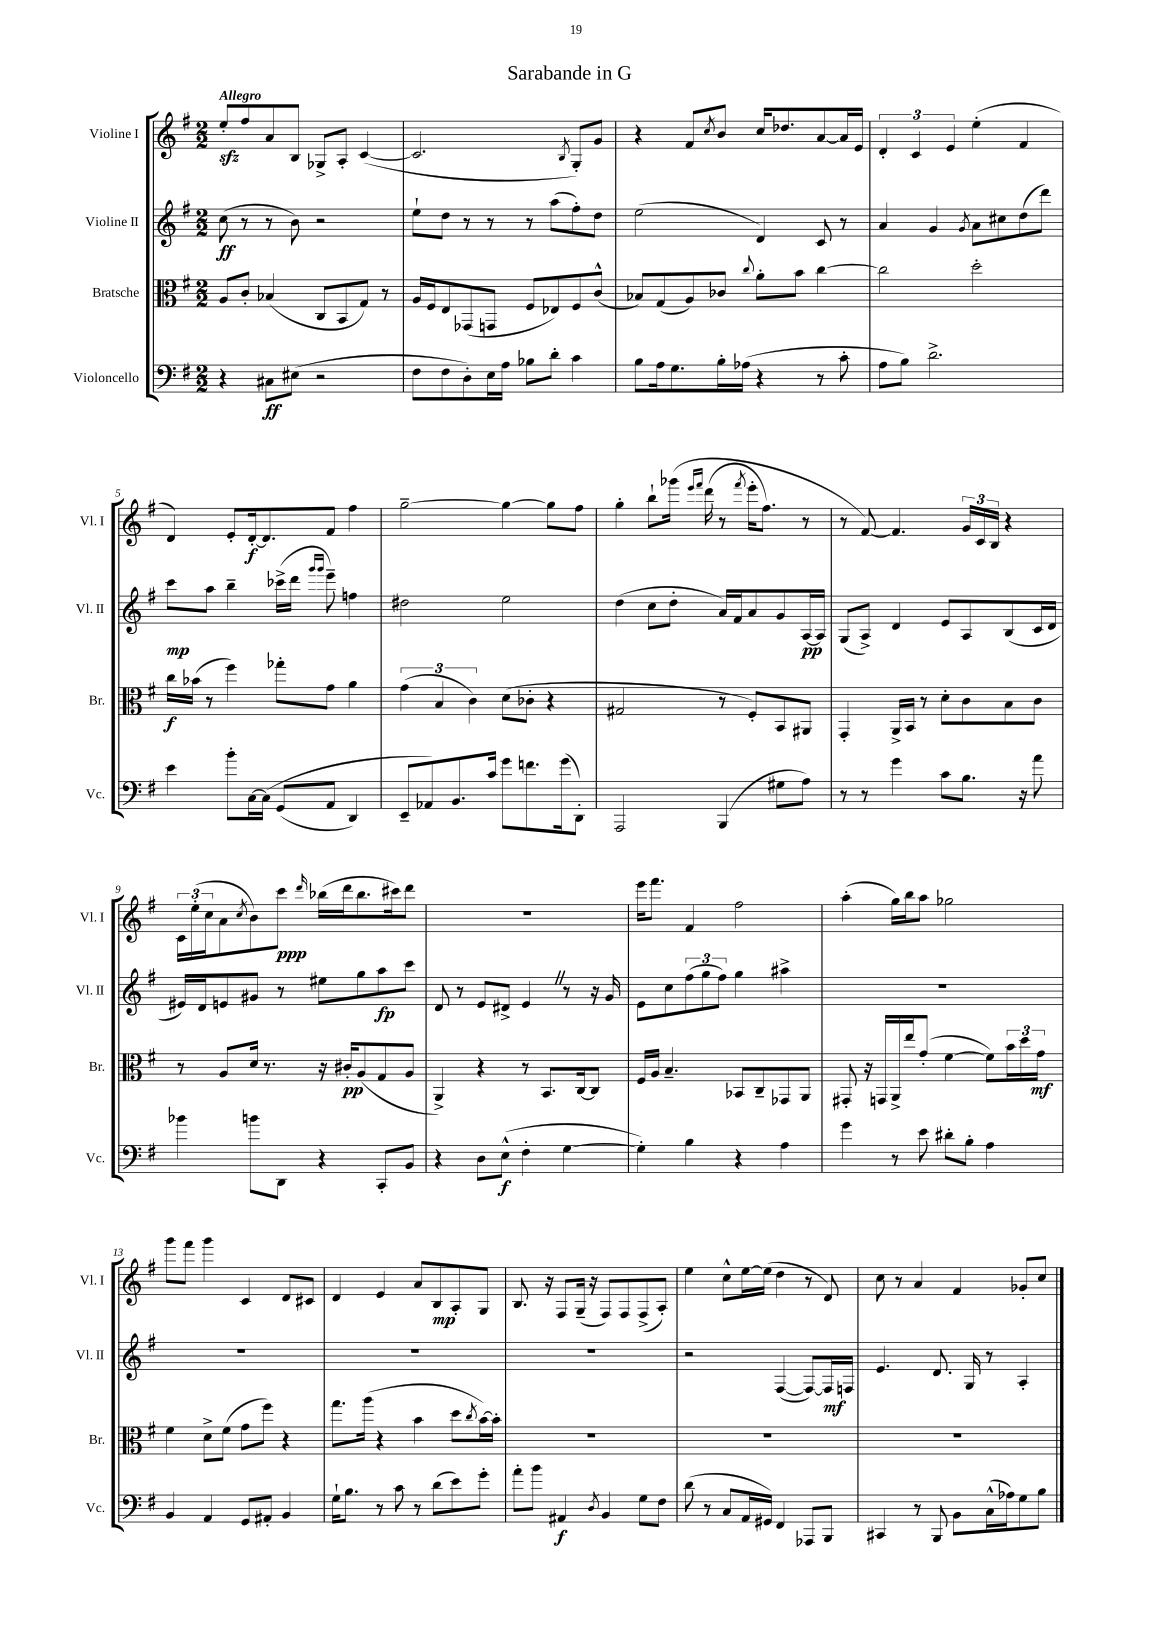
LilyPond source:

\header { title = "Sarabande in G" }
<<
\new StaffGroup <<
\new Staff = "s0" \with { instrumentName = "Violine I" shortInstrumentName = "Vl. I" } {
    \clef treble \key g \major \numericTimeSignature \time 2/2 \tempo "Allegro"
    e''8-.\sfz fis''8 a'8 b8 ges8-> a8-. c'4~( |
    c'2. \acciaccatura { b8 } g8-.) g'8 |
    r4 fis'8 \acciaccatura { c''8 } b'8 c''16 des''8. a'8~ a'16 e'16 |
    \tuplet 3/2 { d'4-. c'4 e'4 } e''4-.( fis'4 |
    d'4) e'8-. d'16~-.\f d'8. fis'8 fis''4 |
    g''2~-- g''4~ g''8 fis''8 |
    g''4-. b''8-! ges'''16\( \grace { e'''16 fis'''16 } d'''16( r8 \acciaccatura { fis'''8 } e'''16-. fis''8.) r8 |
    r8 fis'8~\) fis'4. \tuplet 3/2 { g'16 c'16 b16 } r4 |
    \tuplet 3/2 { c'16 e''16-.( c''16 } a'8 \acciaccatura { c''8 } b'8) c'''8\ppp \grace { d'''16 } bes''16( d'''16 bes''8. cis'''16) d'''8 |
    R1 |
    e'''16 fis'''8. fis'4 fis''2 |
    a''4-.( g''16) b''16 a''8 ges''2 |
    g'''8 fis'''8 g'''4 c'4 d'8 cis'8 |
    d'4 e'4 a'8 b8\mp a8-. g8 |
    b8. r16 fis8 g16--( r16 fis8) fis8 fis8->( a8-.) |
    e''4 c''8-^ e''16~ e''16( d''4 r8 d'8) |
    c''8 r8 a'4 fis'4 ges'8-. c''8 \bar "|." |
}
\new Staff = "s1" \with { instrumentName = "Violine II" shortInstrumentName = "Vl. II" } {
    \clef treble \key g \major \numericTimeSignature \time 2/2
    c''8\ff( r8 r8 b'8) r2 |
    e''8-! d''8 r8 r8 r8 a''8( fis''8-.) d''8 |
    e''2( d'4) c'8 r8 |
    a'4 g'4 \acciaccatura { g'8 } a'8 cis''8 d''8( d'''8) |
    c'''8\mp a''8 b''4-- ces'''16->( d'''16 \grace { g'''16 g'''16 } e'''8--) f''4 |
    dis''2 e''2 |
    d''4( c''8 d''8-. a'16) fis'16 a'8 g'8 a16~\pp a16 |
    g8( a8->) d'4 e'8 a8 b8( c'16 d'16 |
    eis'16) d'16 e'8 gis'8 r8 eis''8 g''8 a''8\fp c'''8 |
    d'8 r8 e'8 dis'8-> e'4 \once \override BreathingSign.text = \markup { \musicglyph "scripts.caesura.straight" } \breathe r8 r16 g'16 |
    e'8 c''8 \tuplet 3/2 { fis''8( g''8 fis''8) } g''4 ais''4-> |
    R1 |
    R1 |
    R1 |
    R1 |
    r2 fis4~( fis8~) fis16\mf f16 |
    e'4. d'8. g16 r8 a4-. \bar "|." |
}
\new Staff = "s2" \with { instrumentName = "Bratsche" shortInstrumentName = "Br." } {
    \clef alto \key g \major \numericTimeSignature \time 2/2
    a8 c'8-. bes4( c8 b,8 g8) r8 |
    a16 fis16 e8 ges,8( g,8 fis8 ees8) fis8 c'8-^( |
    bes8) g8( a8) ces'8 \appoggiatura { c''8 } a'8-. b'8 c''4~ |
    c''2 d''2-. |
    c''16\f bes'16( r8 fis''4) ges''8-. g'8 a'4 |
    \tuplet 3/2 { g'4( b4 c'4) } d'8( ces'8-. r4 |
    gis2 r8 fis8-.) b,8 ais,8 |
    g,4-. a,16-> b,16 r8 d'8-. c'8 b8 c'8 |
    r8 a8 d'16 r8. r16 cis'16-.\pp a8( g8 a8 |
    a,4->) r4 r8 b,8. c16~ c8 |
    fis16 a16 b4.-- bes,8 c8-- ges,8 a,8 |
    gis,8-. r16 g,16 a,16-> e''16 g'8-.( fis'4~ fis'8) \tuplet 3/2 { b'16 d''16 g'16\mf } |
    fis'4 d'8-> fis'8( g'8 fis''8) r4 |
    g''8. a''16( r4 b'4 d''8 \acciaccatura { c''8 } b'16~) b'16-. |
    R1 |
    R1 |
    R1 \bar "|." |
}
\new Staff = "s3" \with { instrumentName = "Violoncello" shortInstrumentName = "Vc." } {
    \clef bass \key g \major \numericTimeSignature \time 2/2
    r4 cis8\ff eis8( r2 |
    fis8 fis8 d8-.) e16 a16 bes8 d'8-. c'4 |
    b8 a16 g8. b16-. aes16( r4 r8 c'8-. |
    a8 b8) d'2.-> |
    e'4 b'8-. c16~ c16\( g,8( a,8 d,4) |
    e,8-- aes,8\) b,8. c'16 g'8 f'8. g'16( d,8-.) |
    a,,2 b,,4( gis8 a8) |
    r8 r8 g'4 c'8 b8. r16 a'8 |
    bes'4 b'8 d,8 r4 c,8-. b,8 |
    r4 d8 e8-^\f( fis4-. g4~ |
    g4-.) b4 r4 a4 |
    g'4 r8 e'8 dis'8-. b8-. a4 |
    b,4 a,4 g,8 ais,8-. b,4 |
    g16-! b8. r8 c'8 r8 d'8( e'8) g'8-. |
    a'8-. b'8 ais,4\f \acciaccatura { d8 } b,4 g8 fis8 |
    d'8( r8 c8 a,16 gis,16) fis,4 aes,,8 b,,8 |
    cis,4 r8 b,,8 b,8 c16-^( aes16) g8 b8 \bar "|." |
}
>>
>>
